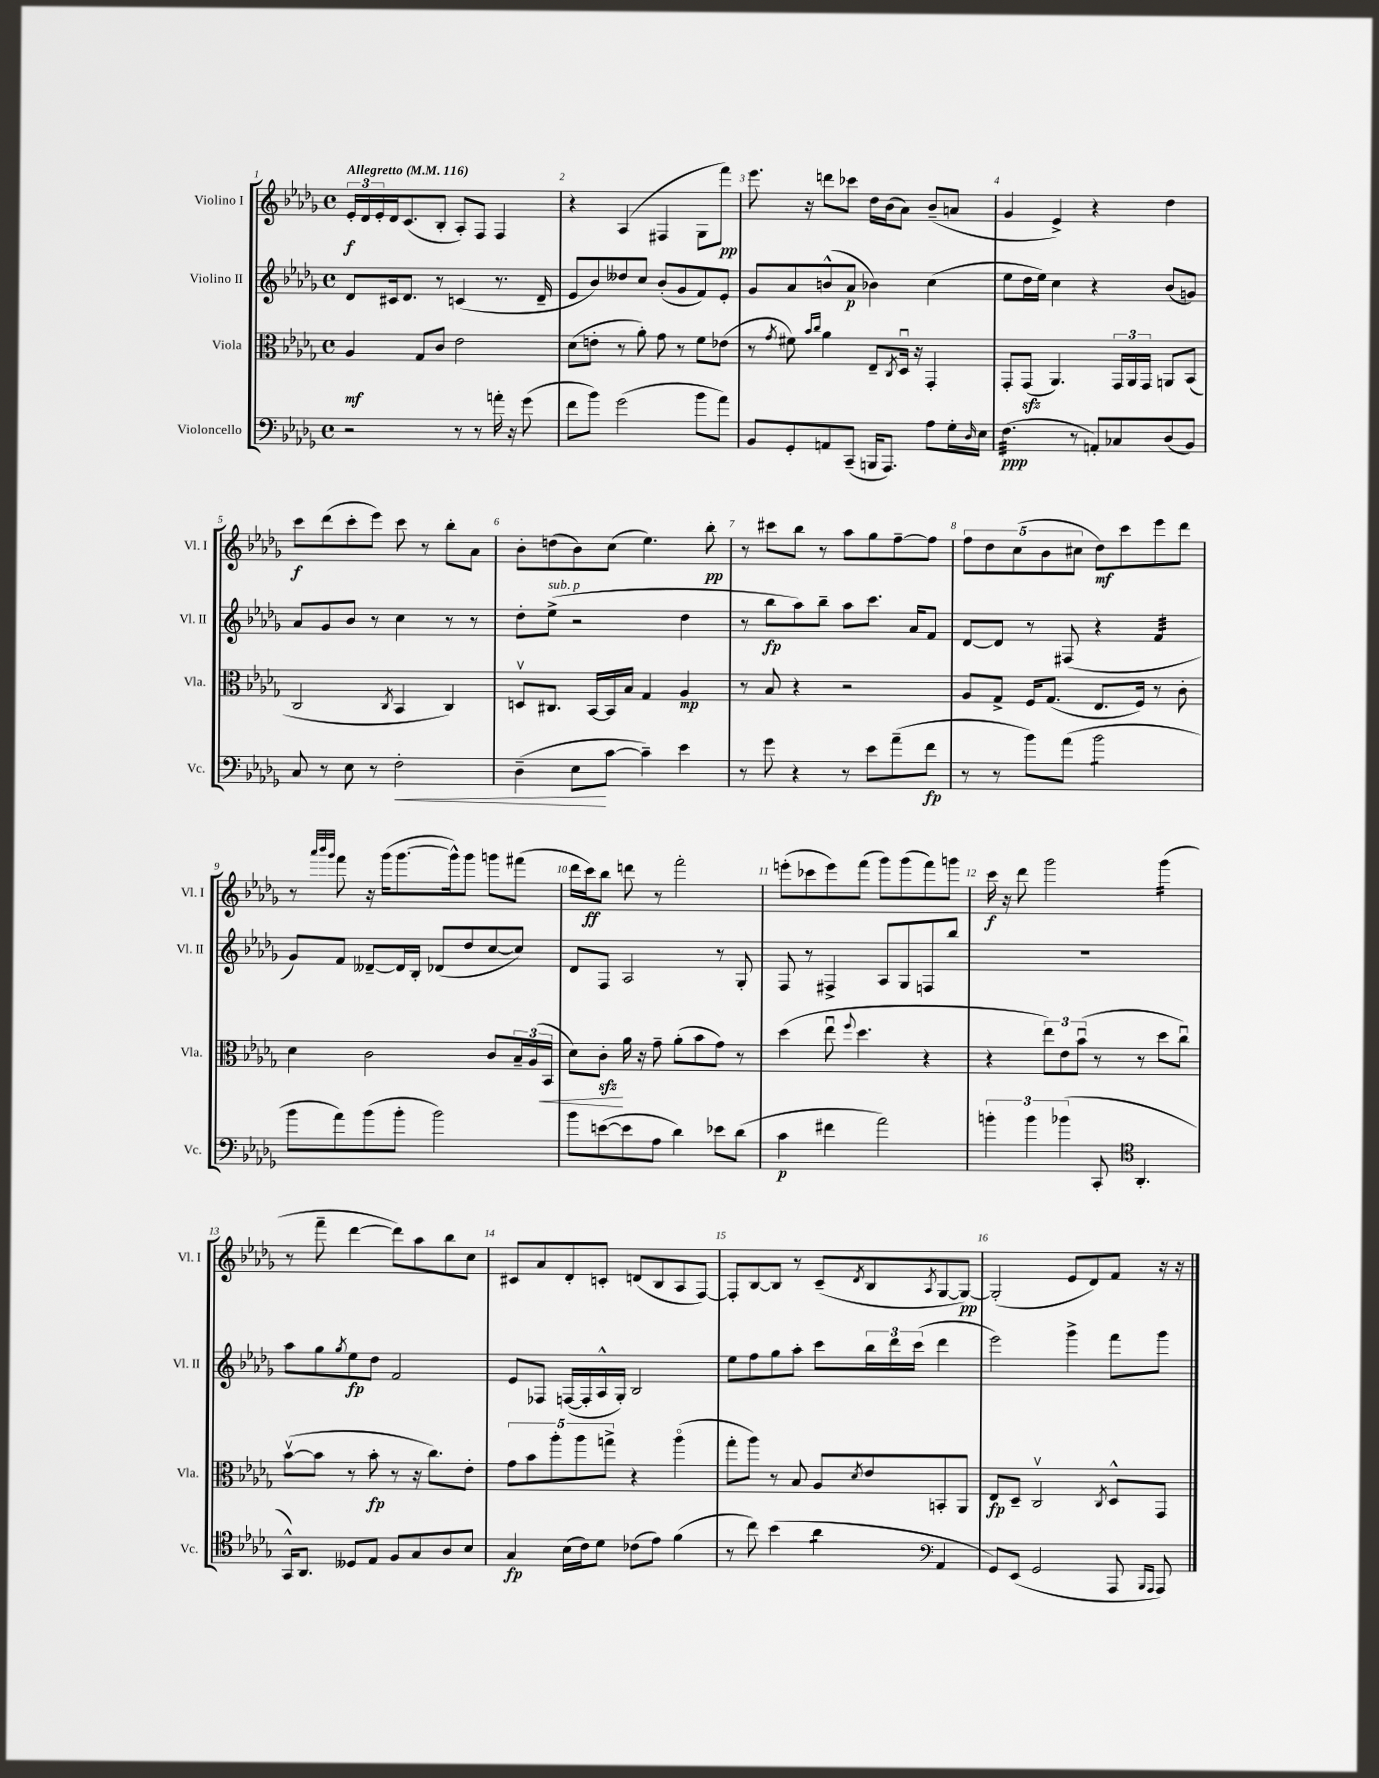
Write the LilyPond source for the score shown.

<<
\new StaffGroup <<
\new Staff = "s0" \with { instrumentName = "Violino I" shortInstrumentName = "Vl. I" } {
    \clef treble \key des \major \defaultTimeSignature \time 4/4 \tempo "Allegretto" 4 = 116
    \tuplet 3/2 { ees'16-.\f des'16 ees'16-. } des'16 c'8.( bes8-. aes8-.) f8 f4 |
    r4 aes4( fis4 ges8 f'''8\pp) |
    ees'''8. r16 d'''8 ces'''8 des''16 bes'16( aes'8) bes'8--( a'8 |
    ges'4 ees'4->) r4 des''4 |
    c'''8\f des'''8( c'''8-. ees'''8) c'''8 r8 bes''8-. aes'8 |
    bes'8-. d''8( bes'8) c''8( ees''4.) bes''8-.\pp |
    r8 cis'''8 bes''8 r8 aes''8 ges''8 f''8~-- f''8 |
    \tuplet 5/4 { f''8 des''8 c''8( bes'8 cis''8 } des''8\mf) c'''8 ees'''8 des'''8 |
    r8 \grace { aes'''32 bes'''32 ges'''32 } f'''8 r16 ges'''16( ges'''8.~ ges'''16-^) ges'''8 g'''8 fis'''8( |
    des'''16 c'''16\ff) bes''8 d'''8 r8 f'''2-. |
    e'''8-.( ces'''8 e'''8) f'''8( ges'''8) ges'''8( f'''8) g'''8 |
    c'''16\f r16 des'''8 ges'''2 ges'''4:16( |
    r8 f'''8-- des'''4~ des'''8) aes''8 bes''8 c''8 |
    cis'8 aes'8 des'8-. c'8-. d'8( bes8 aes8 f8~) |
    f8-. bes8~ bes8 r8 c'8--( \acciaccatura { des'8 } bes8 \acciaccatura { aes8 } ges8~ ges8~\pp) |
    ges2-.( ees'8 des'8) f'8 r16 r16 \bar "|." |
}
\new Staff = "s1" \with { instrumentName = "Violino II" shortInstrumentName = "Vl. II" } {
    \clef treble \key des \major \defaultTimeSignature \time 4/4
    des'8 cis'16 des'8. r8 c'4( r8. des'16-- |
    ees'8 bes'8) deses''8 c''8 bes'8-.( ges'8 f'8) ees'8-. |
    ges'8 aes'8 b'8-^( aes'8\p bes'4) c''4( |
    ees''8 des''16 ees''16) c''4 r4 bes'8( g'8) |
    aes'8 ges'8 bes'8 r8 c''4 r8 r8 |
    des''8-. ees''8->^\markup { \italic "sub. p" }( r2 des''4 |
    r8 bes''8\fp aes''8) bes''8-- aes''8 c'''8. aes'16 f'8 |
    des'8~ des'8 r8 fis8( r4 f'4:32 |
    ges'8) f'8 deses'8~-- deses'16 bes16-. des'8( des''8 c''8~ c''8) |
    des'8 f8 aes2 r8 ges8-. |
    f8 r8 fis4-> aes8 ges8 f8 bes''8 |
    R1 |
    aes''8 ges''8 \acciaccatura { ges''8 } ees''8\fp des''8 f'2 |
    ees'8 fes8 f16~( f16-. aes16-^ ges16-.) bes2 |
    ees''8 f''8 ges''8 aes''8-. c'''8 \tuplet 3/2 { bes''16 des'''16 c'''16( } des'''4 |
    ees'''2) ges'''4-> f'''8 ges'''8 \bar "|." |
}
\new Staff = "s2" \with { instrumentName = "Viola" shortInstrumentName = "Vla." } {
    \clef alto \key des \major \defaultTimeSignature \time 4/4
    aes4\mf ges8 c'8 ees'2 |
    des'8( e'8-. r8 aes'8-.) ges'8 r8 f'8 ees'8( |
    r8 \acciaccatura { ges'8 } fis'8) \grace { bes'16 c''16 } aes'4 ees8-- \acciaccatura { c8 } des16\downbow r16 ges,4-. |
    ges,8-. ges,8\sfz( aes,4.) \tuplet 3/2 { ges,16 aes,16 ges,16 } a,8 bes,8( |
    c2 \acciaccatura { c8 } bes,4 c4) |
    d8\upbow cis8. bes,16~ bes,16 bes16 ges4 aes4\mp |
    r8 bes8 r4 r2 |
    aes8 ges8-> f16 ges8.( ees8. f16) r8 c'8-. |
    des'4 c'2 c'8 \tuplet 3/2 { bes16-- aes16( bes,16\< } |
    des'8) c'8-.\sfz\! aes'16 r16 ges'8-- aes'8-.( bes'8 ges'8) r8 |
    des''4( ees''8\downbow \appoggiatura { f''8 } des''4. r4 |
    r4 \tuplet 3/2 { ees''8) ees'8 bes'8\downbow( } r8 r8 des''8 c''8\downbow) |
    bes'8~\upbow( bes'8 r8 bes'8-.\fp r8 r16 c''8.) ees'8-. |
    \tuplet 5/4 { ges'8 bes'8 aes''8-. aes''8 g''8-> } r4 aes''4\flageolet( |
    ges''8-. aes''8) r8 bes8 aes8 \acciaccatura { des'8 } ees'8 b,8-. aes,8 |
    ees8\fp des8-- c2\upbow \acciaccatura { c8 } des8-^ ges,8 \bar "|." |
}
\new Staff = "s3" \with { instrumentName = "Violoncello" shortInstrumentName = "Vc." } {
    \clef bass \key des \major \defaultTimeSignature \time 4/4
    r2 r8 r8 a'16-. r16 ges'8( |
    f'8 bes'8) ges'2( bes'8 aes'8) |
    bes,8 ges,8-. a,8 c,8--( b,,16 aes,,8.) aes8 ges16-. \grace { des16 } ees16 |
    f4.:32\ppp( r8 a,8-.) ces8 des8( bes,8) |
    c8 r8 ees8 r8 f2-.\< |
    des4--( ees8\! c'8~ c'4--) ees'4 |
    r8 ges'8 r4 r8 ees'8 aes'8--( f'8\fp |
    r8 r8 bes'8) aes'8( bes'2:8 |
    bes'8 aes'8) bes'8( bes'8-. bes'2) |
    bes'8 e'8~( e'8 aes8 des'4) ees'8 des'8( |
    c'4\p fis'4 aes'2) |
    \tuplet 3/2 { b'4-. b'4 bes'4( } c,8-. \clef tenor aes,4.-. |
    ges,16-^) aes,8. deses8 ees8 f8 ges8 aes8 bes8 |
    ges4\fp bes16( c'16) des'8 ces'8( ees'8) f'4( |
    r8 c''8) bes'4( aes'4:8 \clef bass aes,4 |
    ges,8) ees,8( ges,2 aes,,8 \grace { bes,,16 aes,,16 } aes,,8) \bar "|." |
}
>>
>>
\layout { \context { \Score \override BarNumber.break-visibility = ##(#f #t #t) barNumberVisibility = #all-bar-numbers-visible } }
